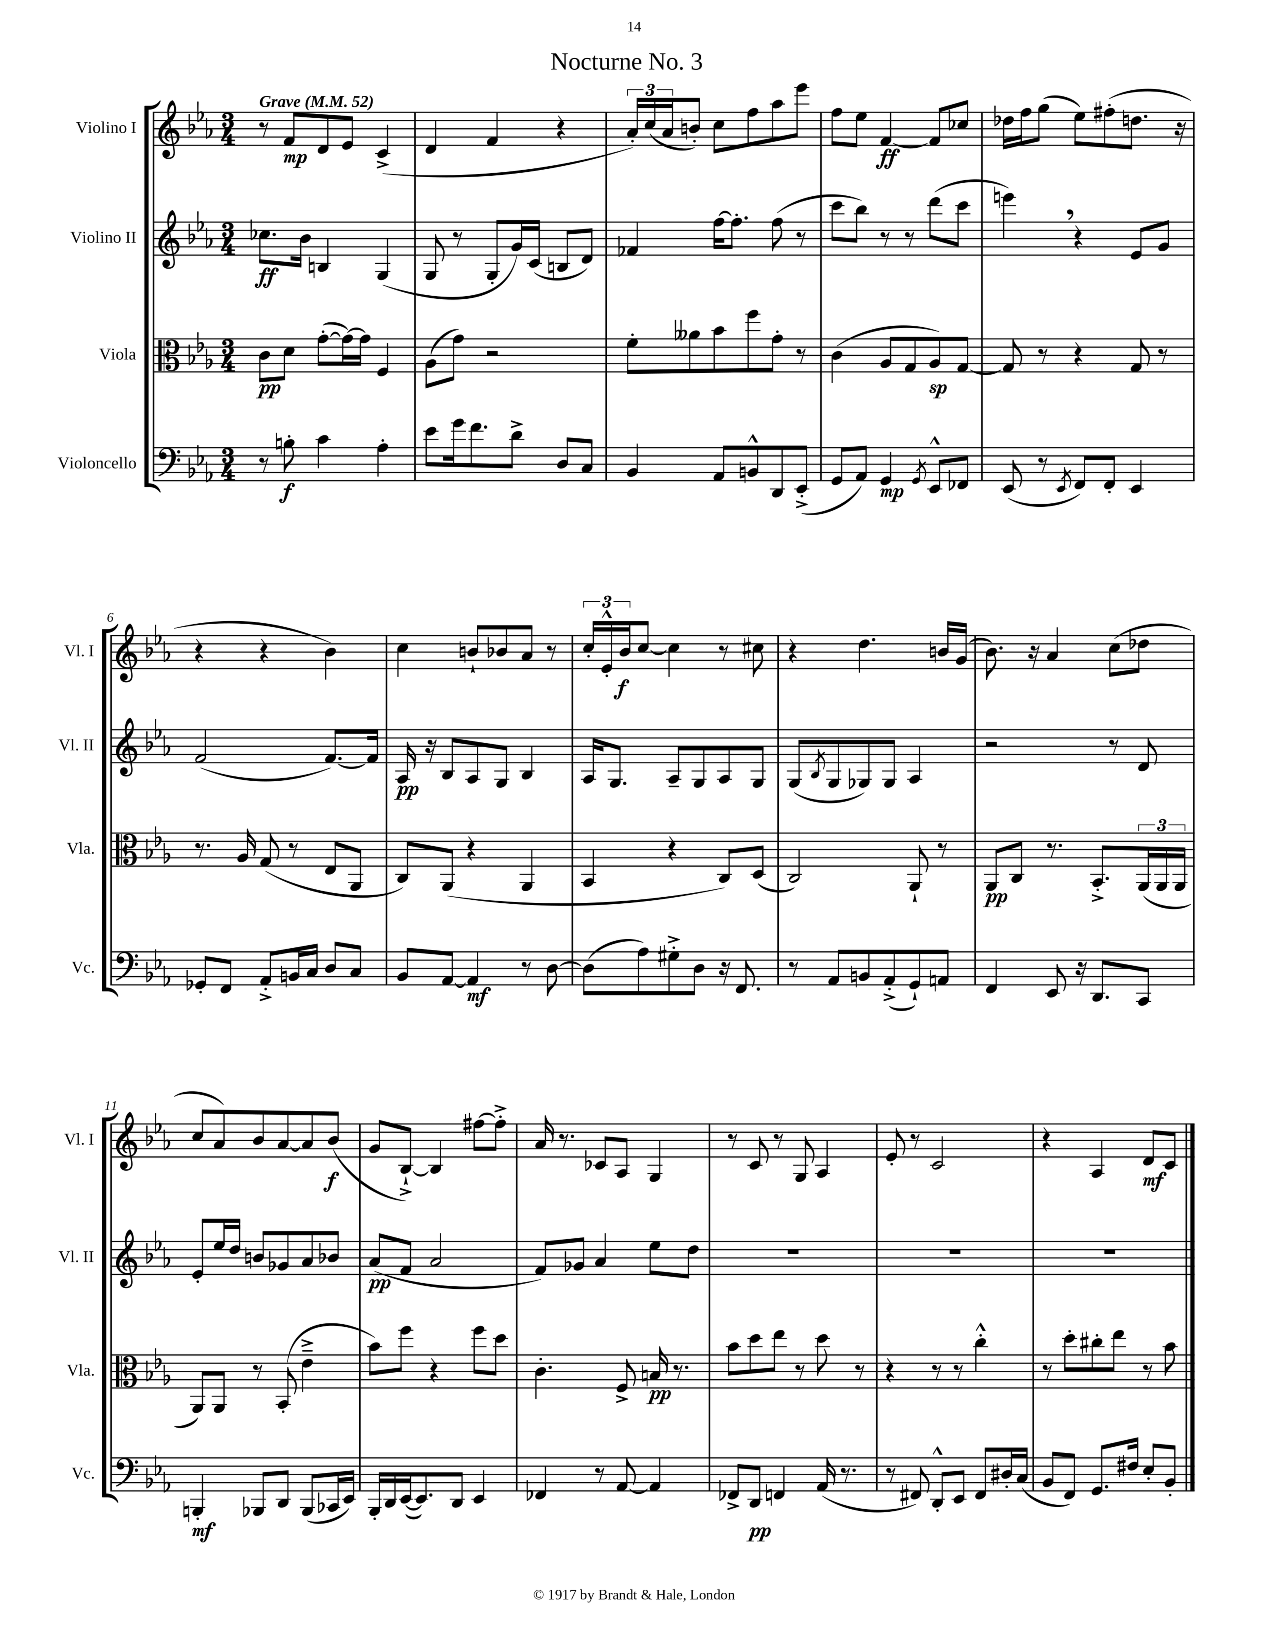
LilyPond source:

\header { title = "Nocturne No. 3" }
<<
\new StaffGroup <<
\new Staff = "s0" \with { instrumentName = "Violino I" shortInstrumentName = "Vl. I" } {
    \clef treble \key ees \major \numericTimeSignature \time 3/4 \tempo "Grave" 4 = 52
    r8 f'8\mp d'8 ees'8 c'4->( |
    d'4 f'4 r4 |
    \tuplet 3/2 { aes'16-.) c''16( aes'16 } b'8-.) c''8 f''8 aes''8 ees'''8 |
    f''8 ees''8 f'4~\ff f'8 ces''8 |
    des''16 f''16 g''8( ees''8) fis''8-.( d''8. r16 |
    r4 r4 bes'4) |
    c''4 b'8-! bes'8 aes'8 r8 |
    \tuplet 3/2 { c''16-. ees'16-.-^ bes'16\f } c''8~ c''4 r8 cis''8 |
    r4 d''4. b'16 g'16( |
    bes'8.) r16 aes'4 c''8( des''8 |
    c''8 aes'8) bes'8 aes'8~ aes'8 bes'8\f( |
    g'8 bes8~-!->) bes4 fis''8~ fis''8-.-> |
    aes'16 r8. ces'8 aes8 g4 |
    r8 c'8 r8 g8 aes4 |
    ees'8-. r8 c'2 |
    r4 aes4 d'8\mf c'8 \bar "|." |
}
\new Staff = "s1" \with { instrumentName = "Violino II" shortInstrumentName = "Vl. II" } {
    \clef treble \key ees \major \numericTimeSignature \time 3/4
    ces''8.\ff bes'16 b4 g4( |
    g8 r8 g8-. g'16) c'16( b8 d'8) |
    fes'4 f''16~ f''8.-. f''8( r8 |
    c'''8 bes''8) r8 r8 d'''8( c'''8 |
    e'''4) \breathe r4 ees'8 g'8 |
    f'2( f'8.~) f'16 |
    aes16\pp r16 bes8 aes8 g8 bes4 |
    aes16 g8. aes8-- g8 aes8 g8 |
    g8( \acciaccatura { bes8 } g8 ges8) ges8 aes4 |
    r2 r8 d'8 |
    ees'8-. ees''16 d''16 b'8 ges'8 aes'8 bes'8 |
    aes'8\pp( f'8 aes'2 |
    f'8) ges'8 aes'4 ees''8 d''8 |
    R2. |
    R2. |
    R2. \bar "|." |
}
\new Staff = "s2" \with { instrumentName = "Viola" shortInstrumentName = "Vla." } {
    \clef alto \key ees \major \numericTimeSignature \time 3/4
    c'8\pp d'8 g'8~-.( g'16~) g'16 f4 |
    aes8( g'8) r2 |
    f'8-. aeses'8 bes'8 f''8 g'8-. r8 |
    c'4( aes8 g8 aes8\sp) g8~ |
    g8 r8 r4 g8 r8 |
    r8. aes16 g8( r8 ees8 aes,8 |
    c8) aes,8( r4 aes,4 |
    bes,4 r4 c8) d8( |
    c2) aes,8-! r8 |
    aes,8\pp c8 r8. bes,8.-.-> \tuplet 3/2 { aes,16( aes,16 aes,16 } |
    aes,8) aes,8 r8 bes,8-.( ees'4---> |
    bes'8) f''8 r4 f''8 d''8 |
    c'4.-. f8-> b16\pp r8. |
    bes'8 d''8 ees''8 r8 d''8 r8 |
    r4 r8 r8 c''4-.-^ |
    r8 d''8-. cis''8-. ees''8 r8 bes'8 \bar "|." |
}
\new Staff = "s3" \with { instrumentName = "Violoncello" shortInstrumentName = "Vc." } {
    \clef bass \key ees \major \numericTimeSignature \time 3/4
    r8 b8-.\f c'4 aes4-. |
    ees'8 g'16 f'8. d'8-> d8 c8 |
    bes,4 aes,8 b,8-^ d,8 ees,8-.->( |
    g,8 aes,8) g,4\mp \acciaccatura { g,8 } ees,8-^ fes,8 |
    ees,8( r8 \acciaccatura { ees,8 } f,8) f,8-. ees,4 |
    ges,8-. f,8 aes,8-.-> b,16 c16 d8 c8 |
    bes,8 aes,8~ aes,4\mf r8 d8~ |
    d8( aes8) gis8-.-> d8 r16 f,8. |
    r8 aes,8 b,8 aes,8-.->( g,8-!) a,8 |
    f,4 ees,8 r16 d,8. c,8 |
    b,,4-.\mf bes,,8 d,8 bes,,8( ces,16 ees,16) |
    bes,,16-. d,16 ees,16~( ees,8.) d,8 ees,4 |
    fes,4 r8 aes,8~ aes,4 |
    fes,8-> d,8\pp f,4 aes,16( r8. |
    r8 fis,8) d,8-.-^ ees,8 fis,8 dis16-. c16( |
    bes,8 f,8) g,8. fis16 ees8-. bes,8-. \bar "|." |
}
>>
>>
